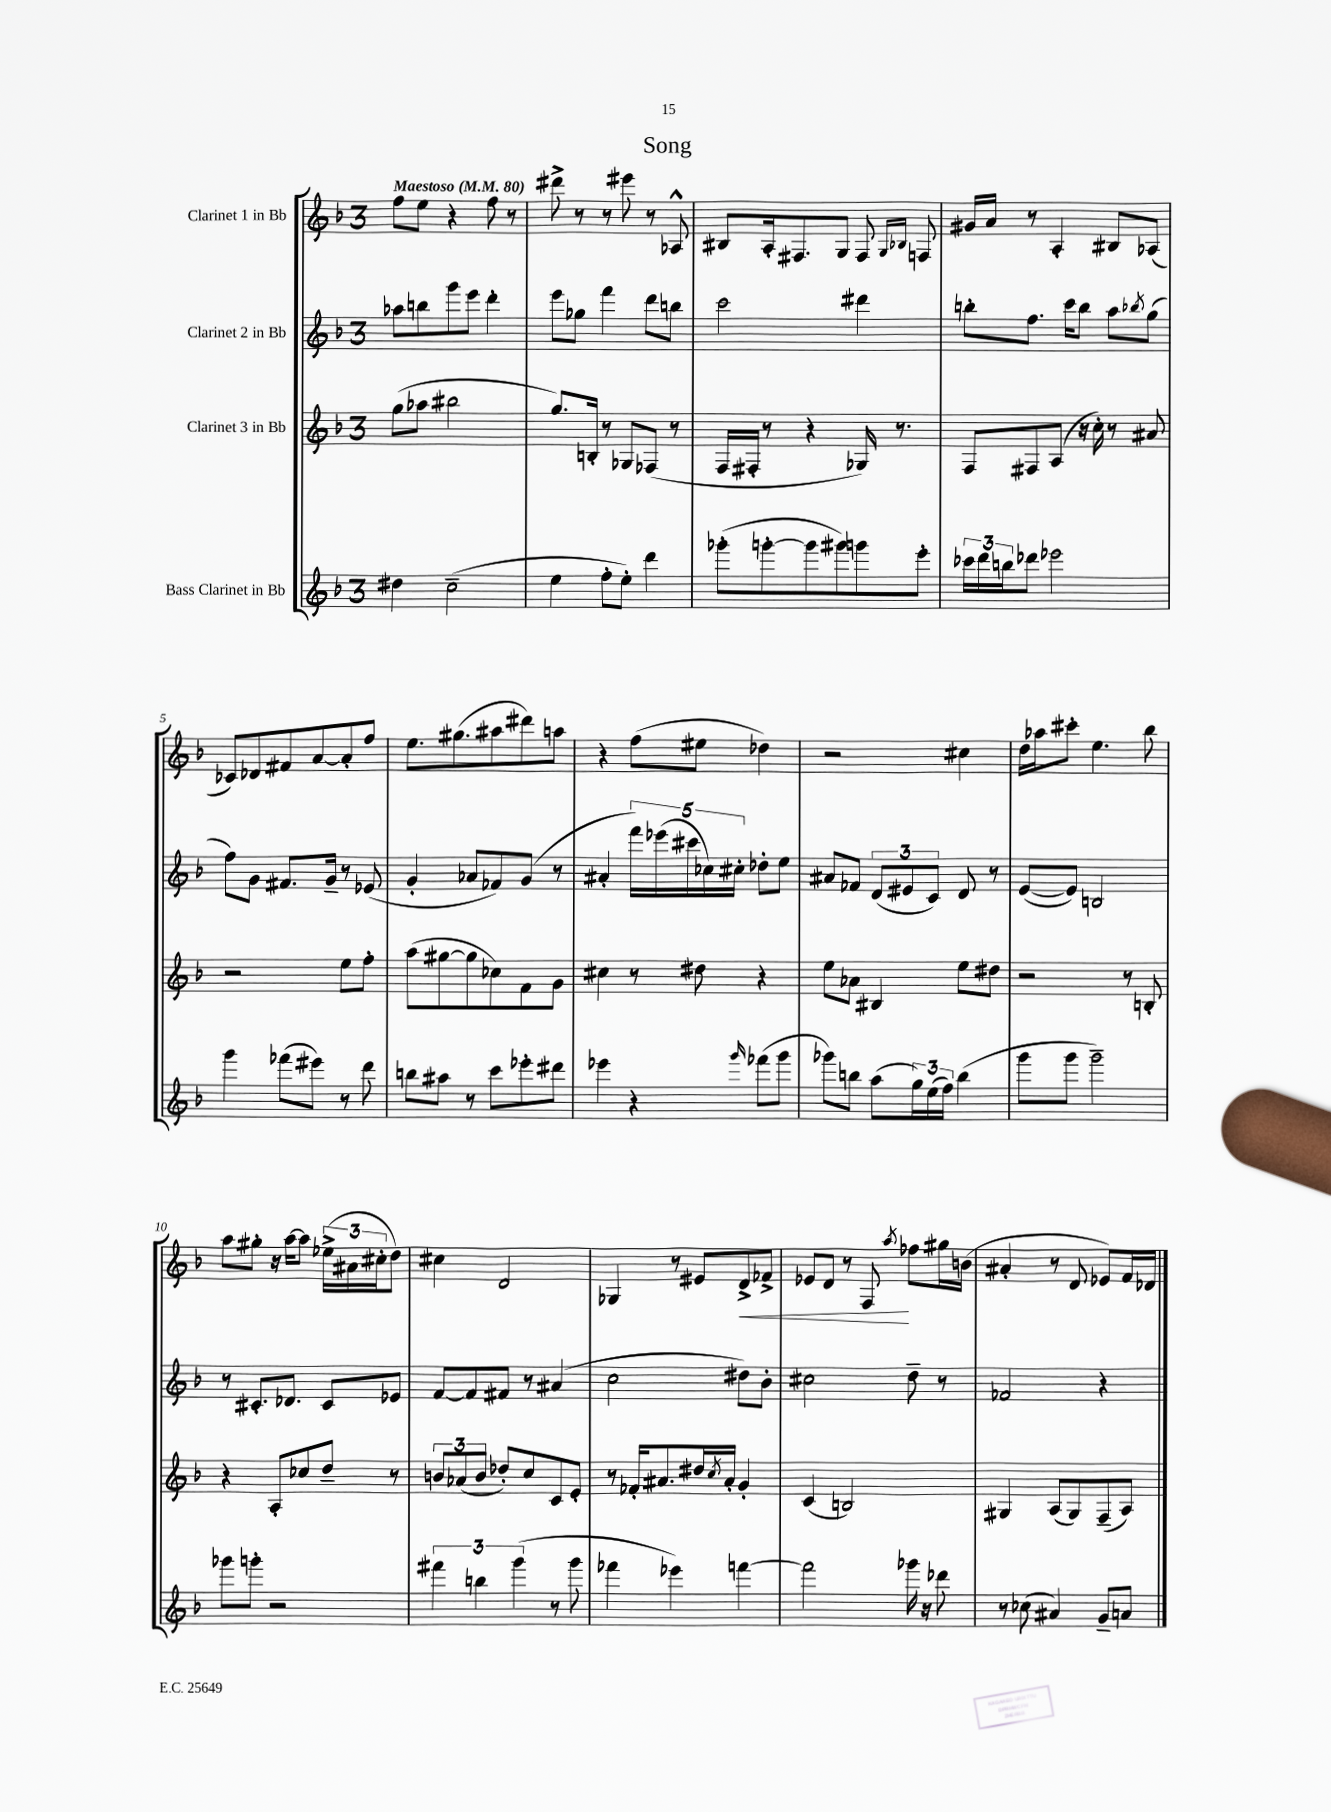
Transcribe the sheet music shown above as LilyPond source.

\header { title = "Song" }
<<
\new StaffGroup <<
\new Staff = "s0" \with { instrumentName = "Clarinet 1 in Bb" } {
    \clef treble \key f \major \once \override Staff.TimeSignature.style = #'single-digit \time 3/4 \tempo "Maestoso" 4 = 80
    f''8 e''8 r4 f''8 r8 |
    dis'''8-> r8 r8 eis'''8 r8 aes8-^ |
    bis8 a16-. fis8. g8 fis8 \grace { g16 bes16 } f8 |
    gis'16 a'16 r8 a4-. bis8 aes8( |
    ces'8) des'8 fis'8 a'8~ a'8-. f''8 |
    e''8. gis''8.( ais''8 dis'''8) a''8 |
    r4 f''8( eis''8 des''4) |
    r2 cis''4 |
    d''16 aes''16 cis'''8-. e''4. bes''8 |
    a''8 gis''8-. r16 a''16~ a''8 \tuplet 3/2 { ees''16->( ais'16 cis''16-. } d''8) |
    cis''4 d'2 |
    ges4 r8 eis'8 d'8->\< fes'8-> |
    ees'8 d'8 r8 f8\! \acciaccatura { a''8 } fes''8 gis''16 b'16( |
    ais'4-. r8 d'8 ees'8) f'16 des'16 \bar "|." |
}
\new Staff = "s1" \with { instrumentName = "Clarinet 2 in Bb" } {
    \clef treble \key f \major \once \override Staff.TimeSignature.style = #'single-digit \time 3/4
    aes''8 b''8 g'''8 e'''8 d'''4-. |
    e'''8 ges''8 f'''4 d'''8 b''8 |
    c'''2 dis'''4 |
    b''8-. f''8. c'''16 b''8 a''8 \acciaccatura { bes''8 } g''8( |
    f''8) g'8 fis'8. g'16-- r8 ees'8( |
    g'4-. aes'8 fes'8) g'8( r8 |
    ais'4-. \tuplet 5/4 { f'''16) ees'''16( cis'''16 ces''16) cis''16-. } des''8-. e''8 |
    ais'8 fes'8 \tuplet 3/2 { d'8( eis'8 c'8) } d'8 r8 |
    e'8~( e'8) b2 |
    r8 cis'8.-. des'8. cis'8 ees'8 |
    f'8~ f'8 fis'8 r8 ais'4( |
    c''2 dis''8) bes'8-. |
    cis''2 d''8-- r8 |
    fes'2 r4 \bar "|." |
}
\new Staff = "s2" \with { instrumentName = "Clarinet 3 in Bb" } {
    \clef treble \key f \major \once \override Staff.TimeSignature.style = #'single-digit \time 3/4
    g''8( aes''8 bis''2 |
    g''8.) b16-. r8 ges8 fes8( r8 |
    f16 fis16-. r8 r4 ges16) r8. |
    f8 fis8 a8( r16 c''16-.) r8 ais'8 |
    r2 e''8 f''8-. |
    a''8( gis''8~ gis''8 ces''8) f'8 g'8 |
    cis''4 r8 dis''8 r4 |
    e''8 aes'8 bis4 e''8 dis''8 |
    r2 r8 b8-. |
    r4 a8-. ces''8 d''8-- r8 |
    \tuplet 3/2 { b'8 aes'8( b'8 } des''8-.) c''8 c'8 e'8-. |
    r8 fes'16-. ais'8. dis''16 \acciaccatura { c''8 } ais'16-. g'4-. |
    c'4( b2) |
    gis4 a8( gis8) f8--( a8) \bar "|." |
}
\new Staff = "s3" \with { instrumentName = "Bass Clarinet in Bb" } {
    \clef treble \key f \major \once \override Staff.TimeSignature.style = #'single-digit \time 3/4
    dis''4 c''2--( |
    e''4 f''8-. e''8-.) d'''4 |
    ges'''8-.( g'''8~-. g'''8 gis'''8) g'''8 e'''8-. |
    \tuplet 3/2 { ces'''16 d'''16 b''16 } des'''8 ees'''2 |
    g'''4 fes'''8( eis'''8) r8 d'''8 |
    b''8 ais''8 r8 c'''8 ees'''8-. dis'''8 |
    ees'''4 r4 \grace { g'''16 } fes'''8( g'''8 |
    ges'''8) b''8 a''8( \tuplet 3/2 { g''16) e''16( f''16) } b''4( |
    g'''8 g'''8 g'''2--) |
    ges'''8 g'''8-. r2 |
    \tuplet 3/2 { fis'''4 b''4 g'''4( } r8 g'''8 |
    fes'''4 ees'''4) f'''4~ |
    f'''2 ges'''16 r16 des'''8 |
    r8 ces''8( ais'4) g'8-- a'8 \bar "|." |
}
>>
>>
